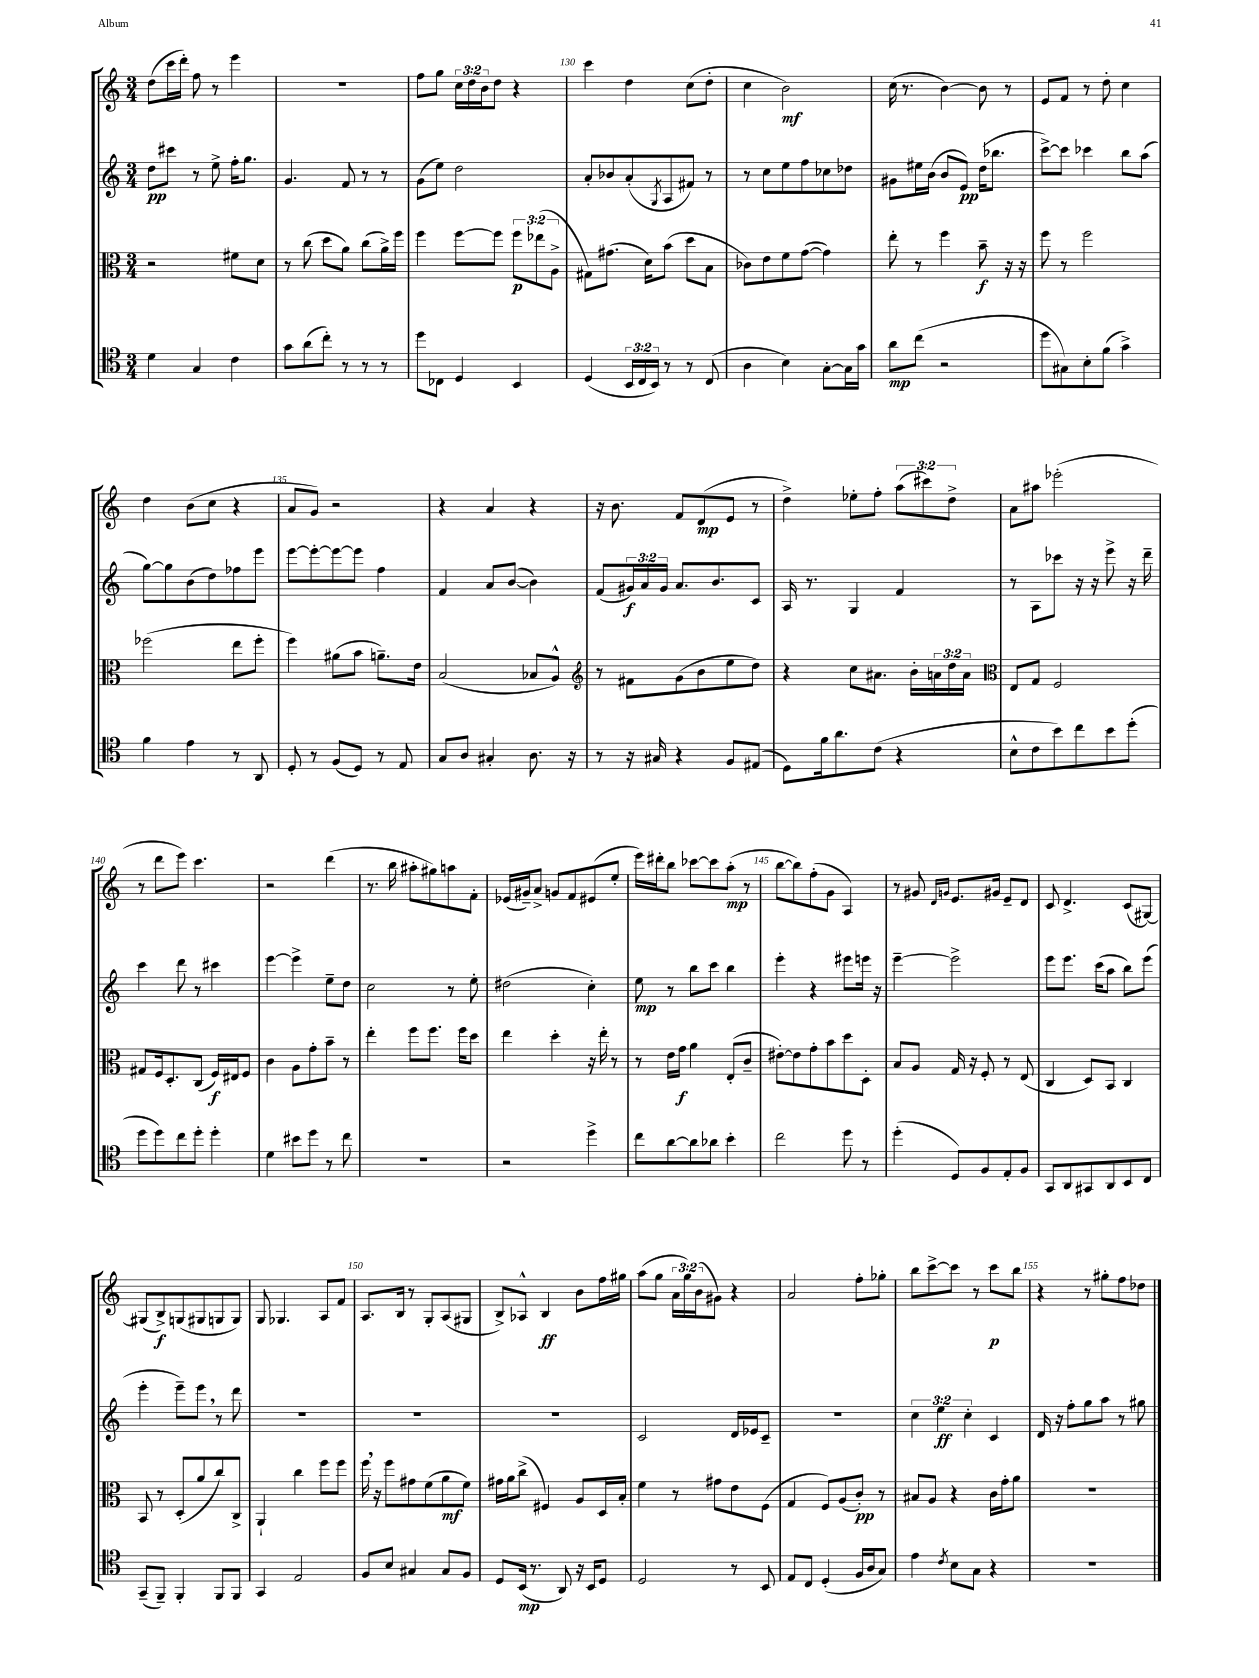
<<
\new StaffGroup <<
\new Staff = "s0" {
    \clef treble \key c \major \numericTimeSignature \time 3/4 \override Staff.TupletNumber.text = #tuplet-number::calc-fraction-text
    d''8( c'''16 d'''16-.) f''8 r8 e'''4 |
    R2. |
    f''8 g''8 \tuplet 3/2 { c''16 d''16 b'16 } d''8 r4 |
    c'''4 d''4 c''8( d''8-. |
    c''4 b'2\mf) |
    c''16( r8. b'4~) b'8 r8 |
    e'8 f'8 r8 d''8-. c''4 |
    d''4 b'8( c''8 r4 |
    a'8 g'8) r2 |
    r4 a'4 r4 |
    r16 b'8. f'8 d'8\mp( e'8 r8 |
    d''4->) ees''8-. f''8-. \tuplet 3/2 { a''8( cis'''8) d''8-> } |
    a'8 ais''8 ees'''2-.( |
    r8 d'''8 e'''8) c'''4. |
    r2 d'''4( |
    r8. b''16 ais''8-. gis''8) a''8 f'8-. |
    ees'16( gis'16--) a'8-> g'8 f'8 eis'8( e''8-. |
    e'''16) dis'''16-. b''8 ces'''8~ ces'''8 a''8-.\mp( r8 |
    b''8~ b''8) f''8-.( g'8 a4) |
    r8 gis'8 \grace { d'16 g'16 } e'8. gis'16 e'8-- d'8 |
    c'8 d'4.-> c'8( gis8~) |
    gis8( b8->\f) g8( gis8 g8 g8) |
    g8 ges4. a8 f'8 |
    a8. b16 r8 g8-. a8( gis8 |
    b8->) aes8-^ b4\ff b'8 f''16 gis''16 |
    a''8( g''8 \tuplet 3/2 { a'16 g''16) b'16( } gis'8) r4 |
    a'2 f''8-. ges''8-. |
    b''8 c'''8~-> c'''8 r8 c'''8\p b''8 |
    r4 r8 gis''8-. f''8 des''8 \bar "|." |
}
\new Staff = "s1" {
    \clef treble \key c \major \numericTimeSignature \time 3/4 \override Staff.TupletNumber.text = #tuplet-number::calc-fraction-text
    d''8\pp cis'''8 r8 e''8-> f''16-. g''8. |
    g'4. f'8 r8 r8 |
    g'8( e''8) d''2 |
    a'8-. bes'8 a'8-.( \acciaccatura { g8 } a8 fis'8) r8 |
    r8 c''8 e''8 f''8 ces''8 des''8 |
    gis'8 eis''16 b'16( b'8 e'8\pp) d''16( bes''8. |
    c'''8~->) c'''8 ces'''4 b''8 a''8( |
    g''8~) g''8 b'8( d''8) fes''8 e'''8 |
    e'''8~ e'''8~-. e'''8~ e'''8 f''4 |
    f'4 a'8 b'8~( b'4) |
    f'8( \tuplet 3/2 { gis'16\f) a'16 gis'16 } a'8. b'8. c'8 |
    a16 r8. g4 f'4 |
    r8 a8 ces'''8 r16 r16 e'''8-> r16 d'''16-- |
    c'''4 d'''8 r8 cis'''4 |
    e'''4~ e'''4-> e''8-- d''8 |
    c''2 r8 e''8-. |
    dis''2( c''4-.) |
    e''8\mp r8 b''8 c'''8 b''4 |
    e'''4-. r4 eis'''8 e'''16 r16 |
    e'''4~-- e'''2-> |
    e'''8 e'''8. c'''16( a''8 b''8) e'''8( |
    e'''4-. e'''8--) e'''8 \breathe r8 d'''8 |
    R2. |
    R2. |
    R2. |
    c'2 d'16 ees'16 c'8-- |
    r2. |
    \tuplet 3/2 { c''4 e''4\ff c''4-. } c'4 |
    d'16 r16 f''8-. g''8 a''8 r8 gis''8 \bar "|." |
}
\new Staff = "s2" {
    \clef alto \key c \major \numericTimeSignature \time 3/4 \override Staff.TupletNumber.text = #tuplet-number::calc-fraction-text
    r2 fis'8 d'8 |
    r8 c''8( d''8 a'8) c''8( a'16->) f''16 |
    f''4 f''8~ f''8 \tuplet 3/2 { f''8\p ees''8( a8-> } |
    gis8) gis'8.( d'16) b'8( d''8 b8 |
    ces'8) e'8 f'8 g'8~( g'4) |
    e''8-. r8 f''4 b'8--\f r16 r16 |
    f''8 r8 f''2 |
    fes''2( e''8 fes''8-. |
    f''4) ais'8( b'8 a'8.--) e'16 |
    b2( bes8 a8-^) |
    \clef treble r8 fis'8 g'8( b'8 e''8 d''8) |
    r4 c''8 ais'8. b'16-. \tuplet 3/2 { a'16 d''16 a'16 } |
    \clef alto e8 g8 f2 |
    gis8 f16 d8.-. c8( f16\f) eis16 f8 |
    c'4 a8 g'8-. b'8-- r8 |
    e''4-. f''8 f''8. f''16 d''8 |
    e''4 d''4-. r16 e''16-. r8 |
    r8 e'16 g'16\f a'4 e8-.( c'8-- |
    eis'8~-.) eis'8 g'8-. b'8 d''8 d8-. |
    b8 a8 g16 r16 f8-. r8 e8( |
    c4 d8) b,8 c4 |
    b,8 r8 d8-.( a'8 c''8) c8-> |
    a,4-! c''4 f''8 f''8 |
    f''16 \breathe r16 f''8 gis'8 f'8( a'8\mf f'8) |
    gis'16 a'16 c''8->( fis4) a8 d16 b16-. |
    f'4 r8 gis'8 e'8 f8( |
    g4 f8) a8( c'8-.\pp) r8 |
    bis8 a8 r4 c'16 g'16-. a'8 |
    R2. \bar "|." |
}
\new Staff = "s3" {
    \clef tenor \key c \major \numericTimeSignature \time 3/4 \override Staff.TupletNumber.text = #tuplet-number::calc-fraction-text
    d'4 g4 c'4 |
    g'8 a'8( c''8-.) r8 r8 r8 |
    d''8 ces8 d4 b,4 |
    d4( \tuplet 3/2 { b,16 c16 b,16) } r8 r8 c8( |
    a4 b4) g8~-. g16 g'16 |
    a'8\mp c''8( r2 |
    d''8 gis8) b8-. f'8( g'4->) |
    f'4 e'4 r8 a,8 |
    d8-. r8 f8( d8) r8 e8 |
    g8 a8 gis4-. a8. r16 |
    r8 r16 gis16 r4 f8 eis8( |
    d8) f'16 a'8. c'8( r4 |
    b8-^ c'8 b'8) c''8 b'8 d''8-.( |
    d''8 d''8) c''8 d''8-. d''4-. |
    d'4 bis'8 d''8 r8 c''8 |
    R2. |
    r2 d''4-> |
    c''8 a'8~ a'8 aes'8 b'4-. |
    c''2 d''8 r8 |
    d''4-.( d8) f8 e8-. f8 |
    g,8 a,8 gis,8 a,8 b,8 c8 |
    g,8--( f,8--) f,4-. f,8 f,8 |
    g,4 e2 |
    f8 b8 gis4 gis8 f8 |
    d8 b,16\mp( r8. a,8) r16 b,16 d8 |
    d2 r8 b,8 |
    e8 c8 d4-.( f16 a16 g8) |
    e'4 \acciaccatura { c'8 } b8 g8 r4 |
    R2. \bar "|." |
}
>>
>>
\layout { \context { \Score currentBarNumber = #127 \override BarNumber.break-visibility = ##(#f #t #t) barNumberVisibility = #(every-nth-bar-number-visible 5) } }
